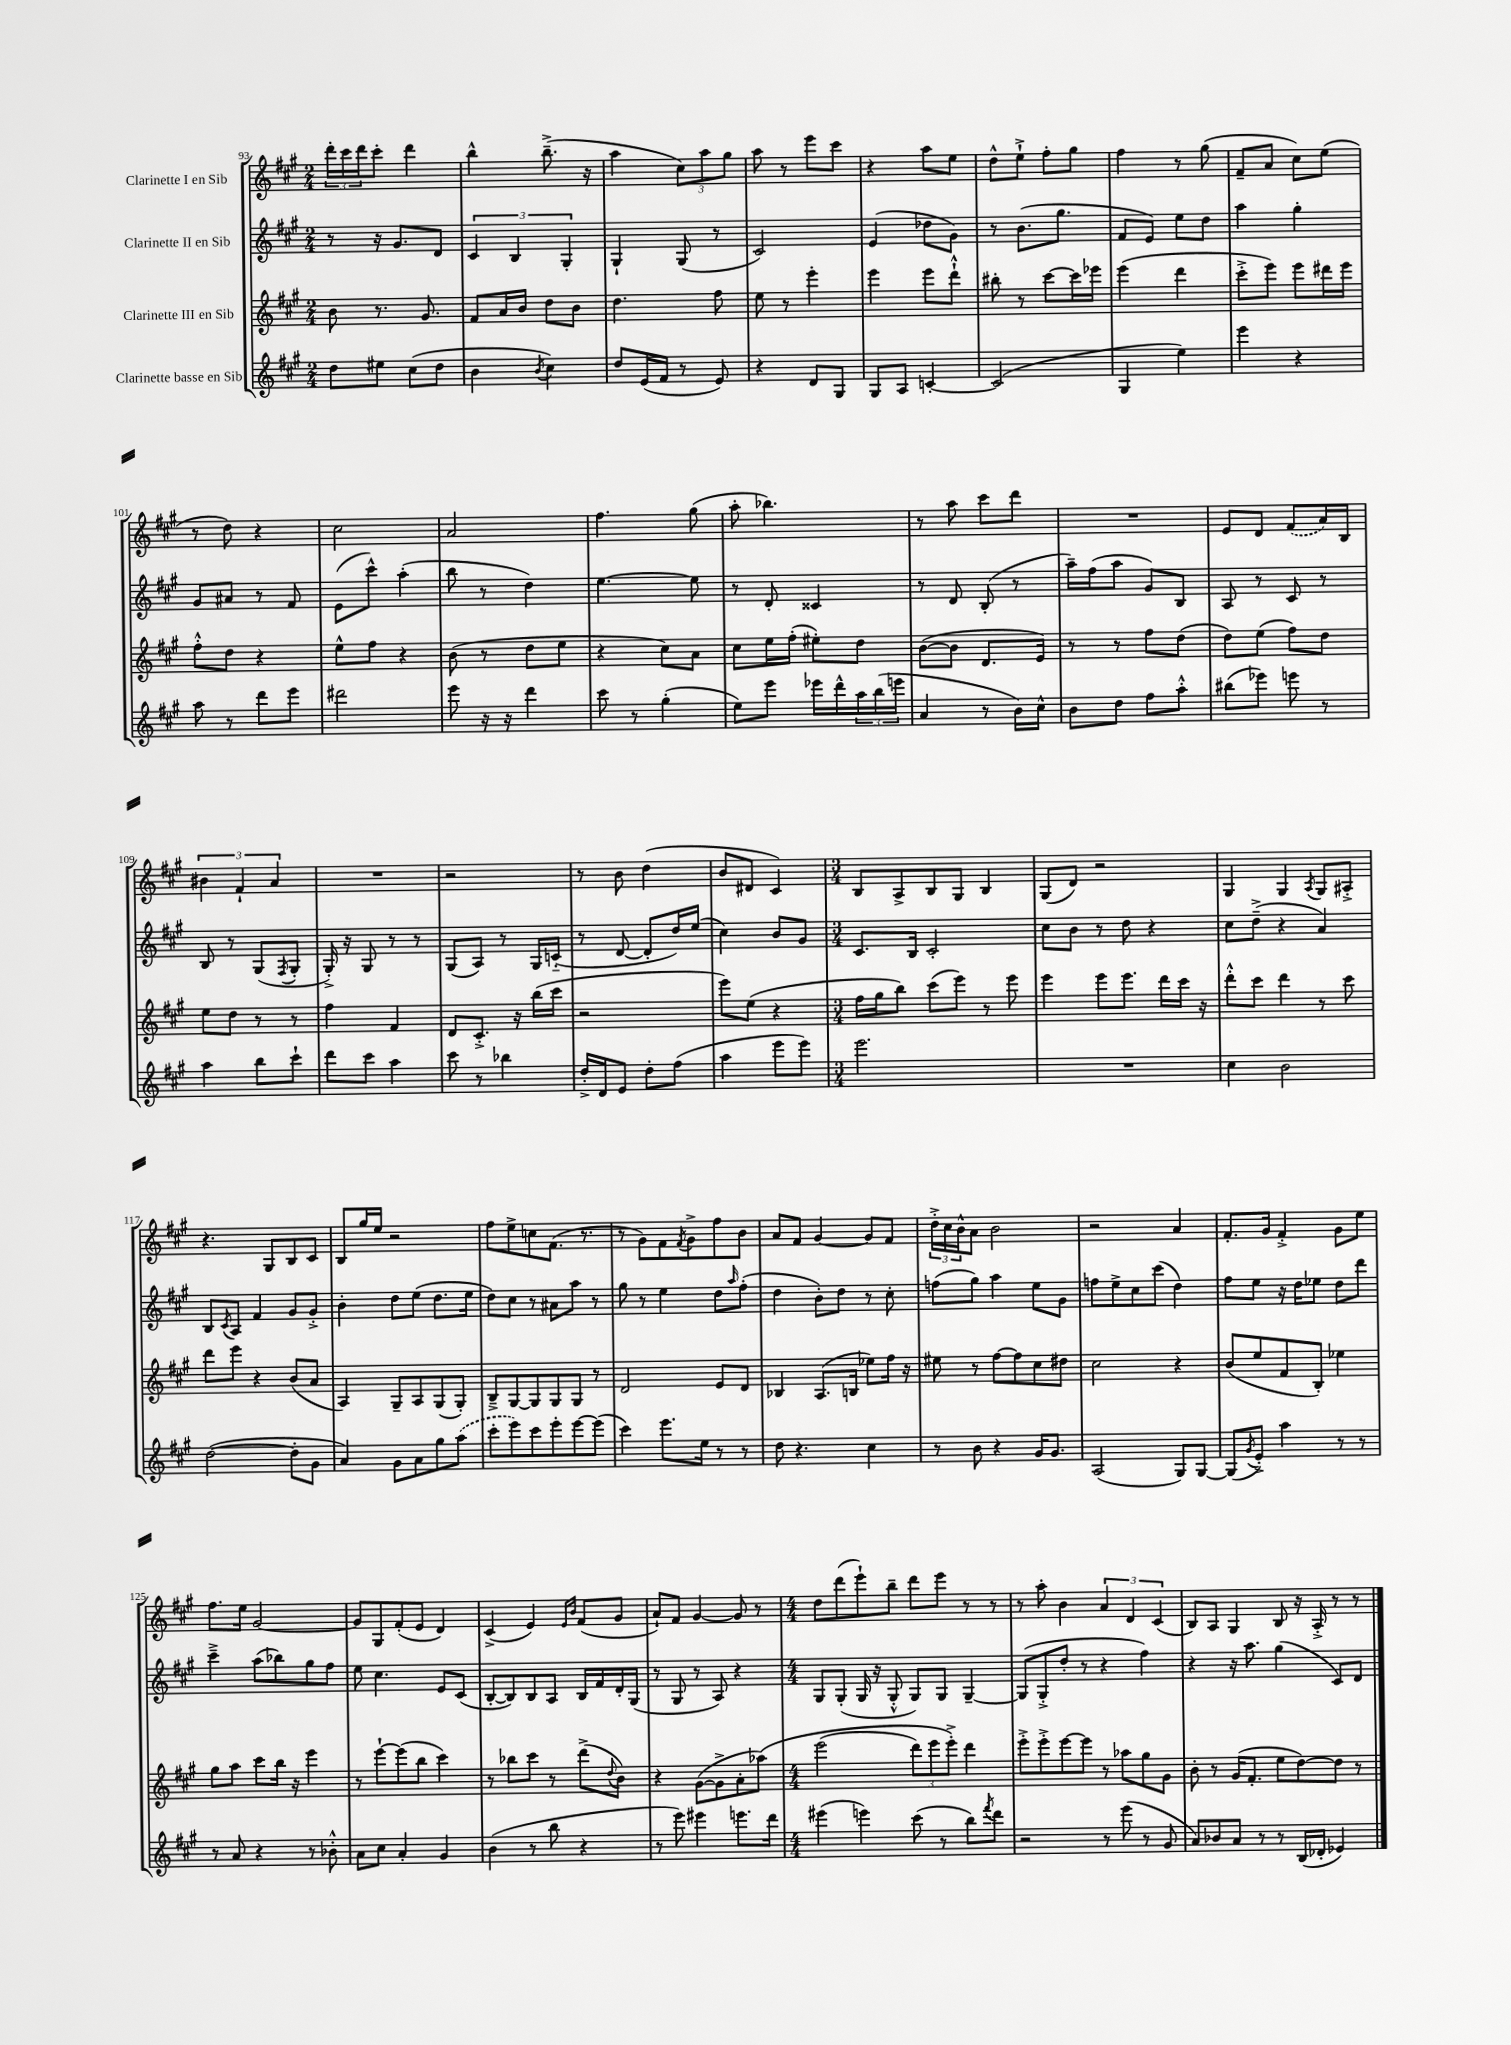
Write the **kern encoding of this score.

**kern	**kern	**kern	**kern
*staff4	*staff3	*staff2	*staff1
*clefG2	*clefG2	*clefG2	*clefG2
*k[f#c#g#]	*k[f#c#g#]	*k[f#c#g#]	*k[f#c#g#]
*M2/4	*M2/4	*M2/4	*M2/4
8dd	8b	8r	24ddd'
.	.	.	24ccc#
.	.	.	24ddd
8ee#	8.r	16r	8ccc#'
.	.	8.g#	.
(8cc#	.	.	4ddd
.	8.g#	.	.
8dd	.	8d	.
=	=	=	=
4b	8f#	6c#	4bb^^
.	16a	.	.
.	.	6B	.
.	16b	.	.
8qb	.	.	.
4cc#)	8dd	.	(8.bb~^
.	.	6G#'	.
.	8b	.	.
.	.	.	16r
=	=	=	=
8dd	4.dd	4G#`	4aa
(16e	.	.	.
16f#	.	.	.
8r	.	(8G#	12cc#)
.	.	.	12aa
8e)	8ff#	8r	.
.	.	.	12gg#
=	=	=	=
4r	8ee	2c#)	8aa
.	8r	.	8r
8d	4eee'	.	8eee
8G#	.	.	8ccc#
=	=	=	=
8G#	4eee	(4e	4r
8A	.	.	.
[4c'	8eee	8dd-	8aa
.	8ddd`^^	8g#)	8ee
=	=	=	=
(2c]	8bb#'	8r	8dd^^
.	8r	(8.b	8ee`^
.	[8ccc#	.	8ff#'
.	.	8.gg#	.
.	16ccc#]	.	8gg#
.	16eee-	.	.
=	=	=	=
4G#	(4eee	8f#	4ff#
.	.	8e)	.
4ee)	4ddd	8ee	8r
.	.	8dd	(8gg#
=	=	=	=
4eee	8ccc#'^	4aa	8f#~
.	8eee)	.	8a
4r	8eee	4gg#'	8cc#)
.	16ddd#	.	(8ee
.	16eee	.	.
=	=	=	=
8aa	8ff#'^^	8g#	8r
8r	8dd	8a#	8dd)
8ddd	4r	8r	4r
8eee	.	8f#	.
=	=	=	=
2ddd#	8ee^^	(8e	2cc#
.	8ff#	8ccc#^^)	.
.	4r	(4aa'	.
=	=	=	=
8eee	(8b	8bb	2a
16r	8r	8r	.
16r	.	.	.
4ddd	8dd	4dd)	.
.	8ee	.	.
=	=	=	=
8ccc#	4r	[4.ee	4.ff#
8r	.	.	.
(4gg#'	8cc#)	.	.
.	8a	8ee]	(8gg#
=	=	=	=
8ee)	8cc#	8r	8aa'
8eee	16ee	8d'	4.bb-)
.	(16ff#'	.	.
16eee-	8ee#')	4c##	.
16ddd^^	.	.	.
24aa	8dd	.	.
(24bb	.	.	.
24eee	.	.	.
=	=	=	=
4a	([8b	8r	8r
.	8b]	8d	8aa
8r	8.d	(8B'	8ccc#
16b)	.	8r	8ddd
16cc#^^	16e)	.	.
=	=	=	=
8b	8r	16aa~)	2r
.	.	(16ff#	.
8dd	8r	8aa	.
8ff#	8ff#	8g#)	.
8aa'^^	(8dd	8B	.
=	=	=	=
(8bb#	8dd)	8A	8e
8eee-)	(8ee	8r	8d
8eee	8ff#)	8c#	(8f#
8r	8dd	8r	16a)
.	.	.	16B
=	=	=	=
4aa	8ee	8B	6b#
.	8dd	8r	.
.	.	.	6f#`
8bb	8r	(8G#	.
.	.	.	6a
.	.	8qF#	.
8ccc#`	8r	8G#'	.
=	=	=	=
8ddd	4ff#	16G#'^)	2r
.	.	16r	.
8ccc#	.	8G#	.
4aa	4f#	8r	.
.	.	8r	.
=	=	=	=
8ccc#	8d	(8G#	2r
8r	8.c#'^	8A)	.
4bb-	.	8r	.
.	16r	.	.
.	(16bb	16G#	.
.	16ccc#	(16c'~	.
=	=	=	=
16dd'^	2r	8r	8r
16d	.	.	.
8e	.	[8d	8b
8dd'	.	8d']	(4dd
(8ff#	.	16dd)	.
.	.	(16ee	.
=	=	=	=
4aa	8eee)	4cc#)	8b
.	(8ee	.	8d#
8eee	4r	8b	4c#)
8eee)	.	8g#	.
=	=	=	=
*M3/4	*M3/4	*M3/4	*M3/4
2.eee	16ff#	8.c#	8B
.	16gg#	.	.
.	8bb)	.	8A^
.	.	16B	.
.	(8ccc#	2c#'	8B
.	8eee)	.	8G#
.	8r	.	4B
.	8eee	.	.
=	=	=	=
2.r	4eee	8cc#	(8G#
.	.	8b	8d)
.	8eee	8r	2r
.	8.eee	8dd	.
.	.	4r	.
.	16ddd	.	.
.	16ccc#	.	.
.	16r	.	.
=	=	=	=
4cc#	8ddd'^^	8cc#	4G#
.	8ccc#	(8dd~^	.
2b	4ddd	4r	4G#
.	.	.	8qA
.	8r	4a)	8G#
.	8ccc#	.	8A#'^
=	=	=	=
([2dd	8ddd	8B	4.r
.	.	8qc#	.
.	8eee	8A	.
.	4r	4f#	.
.	.	.	8G#
8dd']	(8b	8g#	8B
8g#	8a	8g#'^	8c#
=	=	=	=
4a)	4A)	4b'	8B
.	.	.	16gg#
.	.	.	16ee
8g#	8G#~	8dd	2r
8a	8A	(8ee	.
8gg#	(8G#	8.dd	.
(8aa	8G#')	.	.
.	.	16ee	.
=	=	=	=
8ccc#'	8B~^	8dd)	8ff#
8eee)	[8G#	8cc#	8ee^
8ccc#	8G#]	8r	8cc
8eee'	8G#	8a#	(8.f#
[8eee	8G#	8aa	.
.	.	.	8.r
(8eee]	8r	8r	.
=	=	=	=
4ccc#)	2d	8gg#	8r
.	.	8r	8g#)
8.eee	.	4ee	8f#
.	.	.	8qf#
.	.	.	8g#^
16ee	.	.	.
8r	8e	8dd	8ff#
.	.	16qqaa	.
8r	8d	(8ff#'	8b
=	=	=	=
8dd	4B-	4dd	8a
4.r	.	.	8f#
.	(8.A	8b')	[4g#
.	.	8dd	.
.	16B	.	.
4cc#	8ee-)	8r	8g#]
.	16ff#	8cc#'	8f#
.	16r	.	.
=	=	=	=
8r	8ee#	(8ff	24dd'^
.	.	.	24cc#
.	.	.	24b^^
8b	8r	8gg#)	8a
4r	[8ff#	4aa	2b
.	8ff#]	.	.
16g#	8cc#	8ee	.
8.g#	.	.	.
.	8dd#	8g#	.
=	=	=	=
(2A	2cc#	8ff	2r
.	.	8ee^	.
.	.	8cc#	.
.	.	(8ccc#	.
8G#)	4r	4dd)	4a
[8G#	.	.	.
=	=	=	=
(8G#]	(8b	8ff#	8.f#'
8qg#	.	.	.
8e'^)	8ee	8ee	.
.	.	.	16g#
4aa	8f#	16r	4f#'^
.	.	16dd	.
.	8B')	8ee-	.
8r	4ee-	8dd	8g#
8r	.	8ddd	8ee
=	=	=	=
8r	8gg#	4ccc#~^	8.ff#
8a	8aa	.	.
.	.	.	16ee
4r	8ccc#	(8aa	[2g#
.	16bb	8bb-)	.
.	16r	.	.
8r	4eee	8gg#	.
8b-'^^	.	8ff#	.
=	=	=	=
8a	8r	8ee	8g#]
8cc#	[8eee`	4.cc#	8G#
4a'	(8eee]	.	(8f#'
.	8bb	.	8e
4g#	4ccc#)	8e	4d)
.	.	(8c#	.
=	=	=	=
(4b	8r	[8B'	(4c#^
.	8bb-	8B])	.
8r	8ccc#	8B	4e)
8bb	8r	8A	.
.	.	.	16qqe
.	.	.	16qqb
4r	(8ddd^	16B	(8f#
.	.	16f#	.
.	8qqdd	.	.
.	8b)	16d'	8g#
.	.	(16G#	.
=	=	=	=
8r	4r	8r	8a`)
8eee)	.	8G#	8f#
4eee#	([8g#	8r	[4g#
.	8g#^]	8A)	.
8.eee	8a'	4r	8g#]
.	&(8aa-)	.	8r
16ddd	.	.	.
=	=	=	=
*M4/4	*M4/4	*M4/4	*M4/4
(4eee#	(2eee	8G#	8dd
.	.	(8G#'	(8ddd
4eee)	.	16G#	8eee`)
.	.	16r	.
.	.	8G#'^^	8bb~
(8ccc#	12ddd)	8G#)	8ddd
.	12eee	.	.
8r	.	8G#	8eee
.	12eee'^&)	.	.
8bb)	4ddd	[4G#~	8r
8qfff#	.	.	.
8ddd	.	.	8r
=	=	=	=
2r	8eee'^	(8G#]	8r
.	8eee'^	8G#'^	8aa'
.	[8eee	8dd'	4b
.	8eee]	8r	.
8r	8r	4r	6a
(8eee	8aa-	.	.
.	.	.	6d
8r	8gg#	4ff#)	.
.	.	.	(6c#
8g#	8g#	.	.
=	=	=	=
8a)	8b'	4r	8B)
8b-	8r	.	8A
8a	(16g#	16r	4G#
.	8.f#'	8.aa	.
8r	.	.	.
8r	8ee	(4gg#	8B
(16B	[8dd)	.	16r
16d-'	.	.	16A'^
4e-)	8dd]	8c#)	8r
.	8r	8d	8r
==	==	==	==
*-	*-	*-	*-
